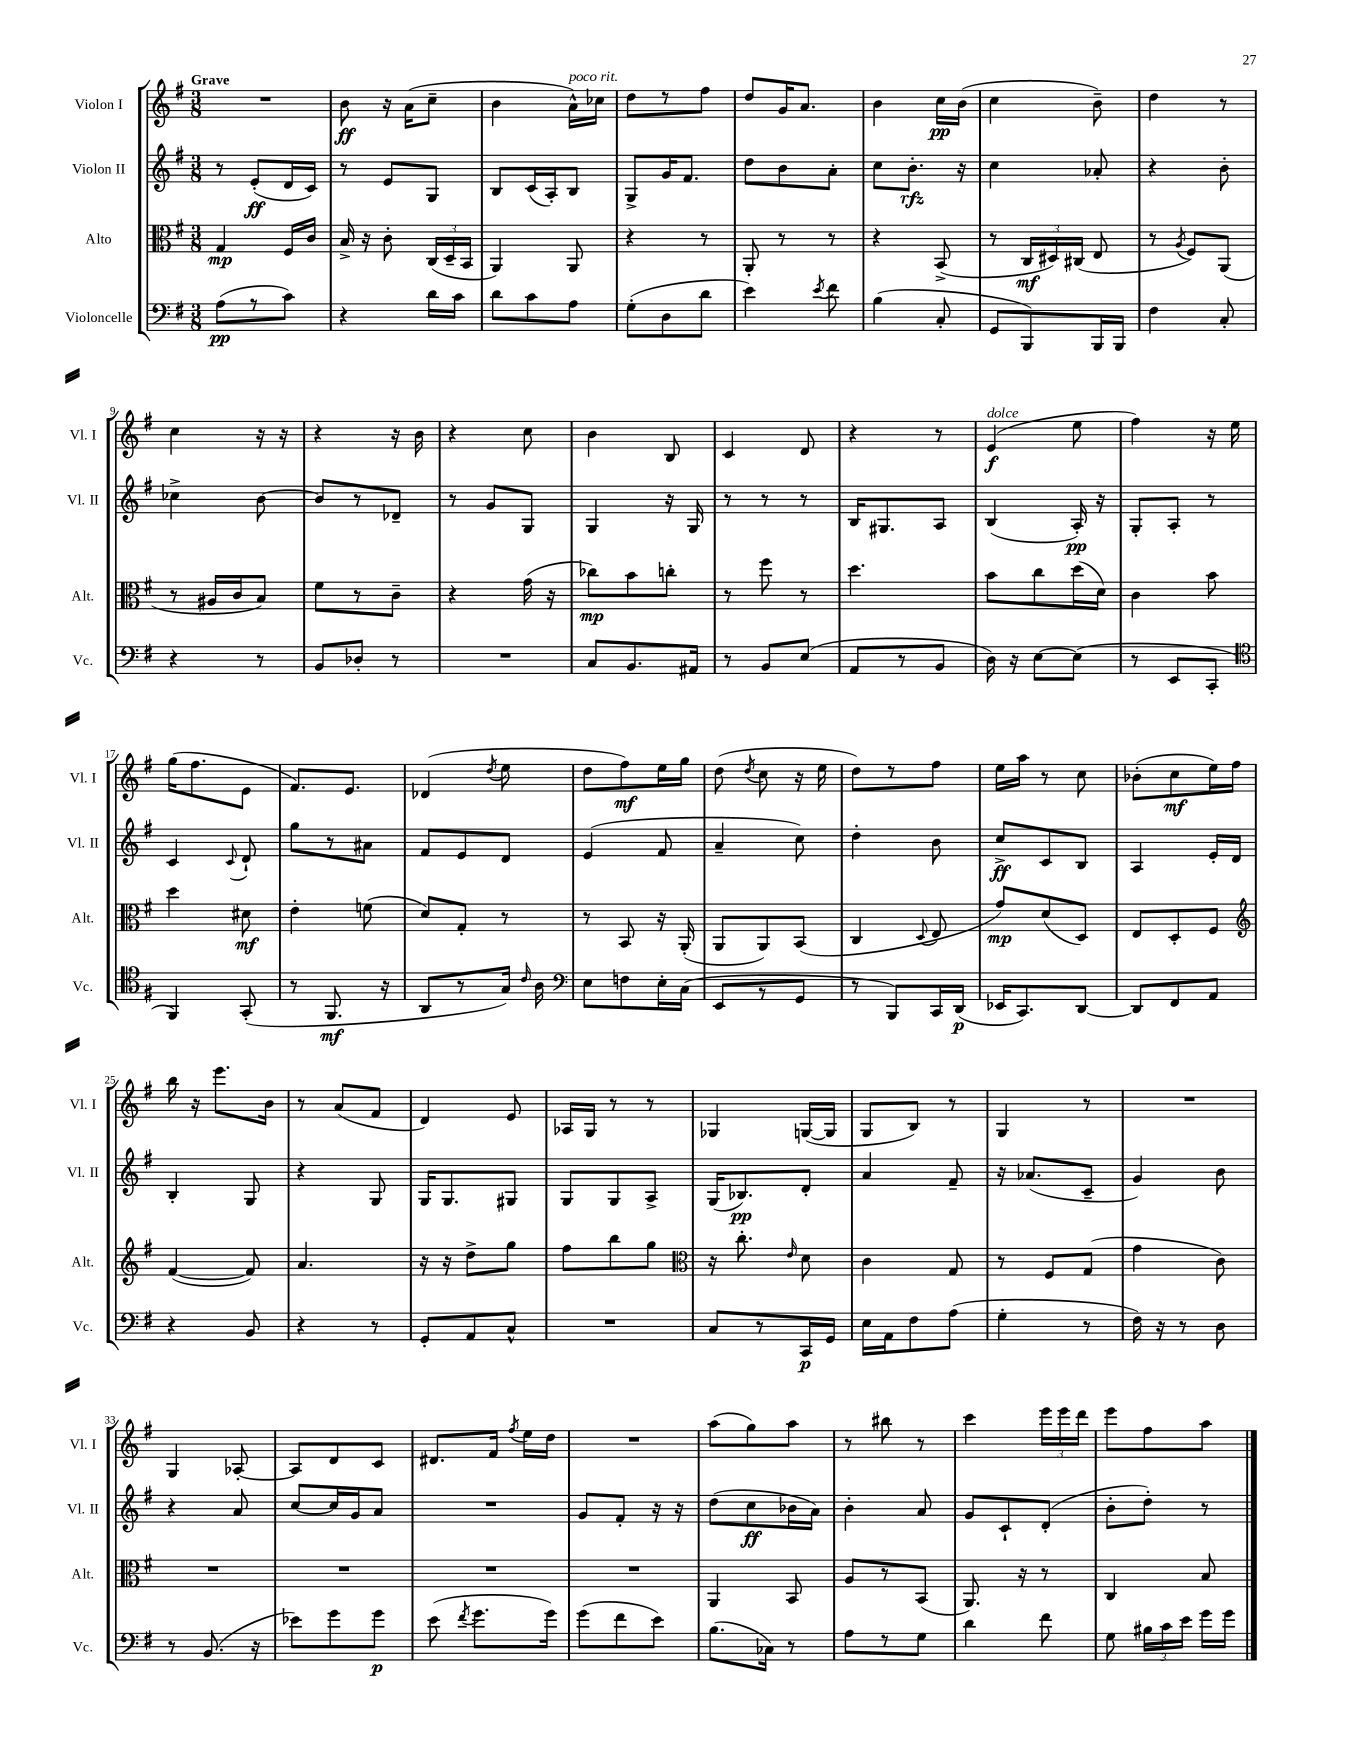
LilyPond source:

<<
\new StaffGroup <<
\new Staff = "s0" \with { instrumentName = "Violon I" shortInstrumentName = "Vl. I" } {
    \clef treble \key g \major \numericTimeSignature \time 3/8 \tempo "Grave"
    \autoBeamOff R4. |
    b'8\ff r16 a'16[( c''8]-- |
    b'4 a'16[-^^\markup { \italic "poco rit." }) ces''16] |
    d''8[ r8 fis''8] |
    d''8[ g'16 a'8.] |
    b'4 c''16[\pp b'16]( |
    c''4 b'8--) |
    d''4 r8 |
    c''4 r16 r16 |
    r4 r16 b'16 |
    r4 c''8 |
    b'4 b8 |
    c'4 d'8 |
    r4 r8 |
    e'4\f^\markup { \italic "dolce" }( e''8 |
    fis''4) r16 e''16 |
    g''16[( fis''8. e'8] |
    fis'8.[) e'8.] |
    des'4( \acciaccatura { d''8 } e''8 |
    d''8[ fis''8\mf) e''16 g''16] |
    d''8( \acciaccatura { d''8 } c''8 r16 e''16 |
    d''8[) r8 fis''8] |
    e''16[ a''16] r8 c''8 |
    bes'8[-.( c''8\mf e''16) fis''16] |
    b''16 r16 e'''8.[ b'16] |
    r8 a'8[( fis'8] |
    d'4) e'8 |
    aes16[ g16] r8 r8 |
    ges4 g16[~( g16] |
    g8[ b8]) r8 |
    g4 r8 |
    R4. |
    g4 aes8~-. |
    aes8[ d'8 c'8] |
    dis'8.[ fis'16] \acciaccatura { fis''8 } e''16[ d''16] |
    R4. |
    a''8[( g''8) a''8] |
    r8 bis''8 r8 |
    c'''4 \tuplet 3/2 { e'''16[ e'''16 d'''16] } |
    e'''8[ fis''8 a''8] \bar "|." |
}
\new Staff = "s1" \with { instrumentName = "Violon II" shortInstrumentName = "Vl. II" } {
    \clef treble \key g \major \numericTimeSignature \time 3/8
    \autoBeamOff r8 e'8[-.\ff( d'16 c'16]) |
    r8 e'8[ g8] |
    b8[ c'16( a16-.) b8] |
    g8[-> g'16 fis'8.] |
    d''8[ b'8 a'8]-. |
    c''8[ b'8.]-.\rfz r16 |
    c''4 aes'8-. |
    r4 b'8-. |
    ces''4-> b'8~ |
    b'8[ r8 des'8]-- |
    r8 g'8[ g8] |
    g4 r16 g16 |
    r8 r8 r8 |
    b16[ gis8. a8] |
    b4( a16-.\pp) r16 |
    g8[-. a8]-. r8 |
    c'4 \appoggiatura { c'8 } d'8-! |
    g''8[ r8 ais'8] |
    fis'8[ e'8 d'8] |
    e'4( fis'8 |
    a'4-- c''8) |
    d''4-. b'8 |
    c''8[->\ff c'8 b8] |
    a4 e'16[-. d'16] |
    b4-. g8 |
    r4 g8 |
    g16[ g8. gis8] |
    g8[ g8 a8]-> |
    g16[( bes8.\pp) d'8]-. |
    a'4 fis'8-- |
    r16 aes'8.[( c'8]-- |
    g'4) b'8 |
    r4 a'8 |
    c''8[~ c''16 g'16 a'8] |
    R4. |
    g'8[ fis'8]-. r16 r16 |
    d''8[( c''8\ff bes'16 a'16]) |
    b'4-. a'8 |
    g'8[ c'8-! d'8]-.( |
    b'8[-. d''8]-.) r8 \bar "|." |
}
\new Staff = "s2" \with { instrumentName = "Alto" shortInstrumentName = "Alt." } {
    \clef alto \key g \major \numericTimeSignature \time 3/8
    \autoBeamOff g4\mp fis16[ c'16] |
    b16-> r16 c'8-. \tuplet 3/2 { c16[( d16-- b,16] } |
    a,4) a,8 |
    r4 r8 |
    a,8-. r8 r8 |
    r4 b,8->( |
    r8 \tuplet 3/2 { c16[\mf dis16) cis16]( } e8 |
    r8 \acciaccatura { a8 } fis8[) a,8]( |
    r8 ais16[ c'16 b8]) |
    fis'8[ r8 c'8]-- |
    r4 g'16( r16 |
    ces''8[\mp) b'8 c''8]-. |
    r8 fis''8 r8 |
    d''4. |
    b'8[ c''8 d''16( d'16]) |
    c'4 b'8 |
    d''4 dis'8\mf |
    e'4-. f'8( |
    d'8[) g8]-. r8 |
    r8 b,8 r16 a,16-.( |
    a,8[ a,8) b,8]( |
    c4 \appoggiatura { d8 } e8 |
    g'8[\mp) d'8( d8]) |
    e8[ d8-. fis8] |
    \clef treble fis'4~( fis'8) |
    a'4. |
    r16 r16 d''8[-> g''8] |
    fis''8[ b''8 g''8] |
    \clef alto r16 c''8.-. \grace { e'16 } d'8 |
    c'4 g8 |
    r8 fis8[ g8]( |
    g'4 c'8) |
    R4. |
    R4. |
    R4. |
    R4. |
    a,4 b,8 |
    a8[ r8 b,8]( |
    a,8.) r16 r8 |
    c4 b8 \bar "|." |
}
\new Staff = "s3" \with { instrumentName = "Violoncelle" shortInstrumentName = "Vc." } {
    \clef bass \key g \major \numericTimeSignature \time 3/8
    \autoBeamOff a8[\pp( r8 c'8]) |
    r4 d'16[ c'16] |
    d'8[ c'8 a8] |
    g8[-.( d8 d'8] |
    e'4) \acciaccatura { e'8 } fis'8 |
    b4( c8-. |
    g,8[ b,,8) b,,16 b,,16] |
    fis4 c8-. |
    r4 r8 |
    b,8[ des8]-. r8 |
    R4. |
    c8[ b,8. ais,16] |
    r8 b,8[ e8]( |
    a,8[ r8 b,8] |
    d16) r16 e8[~ e8]( |
    r8 e,8[ c,8]-. |
    \clef tenor fis,4) g,8-.( |
    r8 fis,8.\mf r16 |
    a,8[ r8 g16]) \grace { c'16 } a16 |
    \clef bass e8[ f8 e16-. c16]( |
    e,8[ r8 g,8] |
    r8 b,,8[) c,16 d,16]\p( |
    ees,16[ c,8.) d,8]~ |
    d,8[ fis,8 a,8] |
    r4 b,8 |
    r4 r8 |
    g,8[-. a,8 c8]-^ |
    R4. |
    c8[ r8 c,16\p g,16] |
    e16[ a,16 fis8 a8]( |
    g4-. r8 |
    fis16) r16 r8 d8 |
    r8 b,8.( r16 |
    ees'8[) g'8 g'8]\p |
    e'8( \acciaccatura { fis'8 } g'8.[ g'16]) |
    g'8[( fis'8 e'8]) |
    b8.[( ces16]) r8 |
    a8[ r8 g8] |
    d'4 fis'8 |
    g8 \tuplet 3/2 { bis16[ c'16 e'16] } g'16[ g'16] \bar "|." |
}
>>
>>
